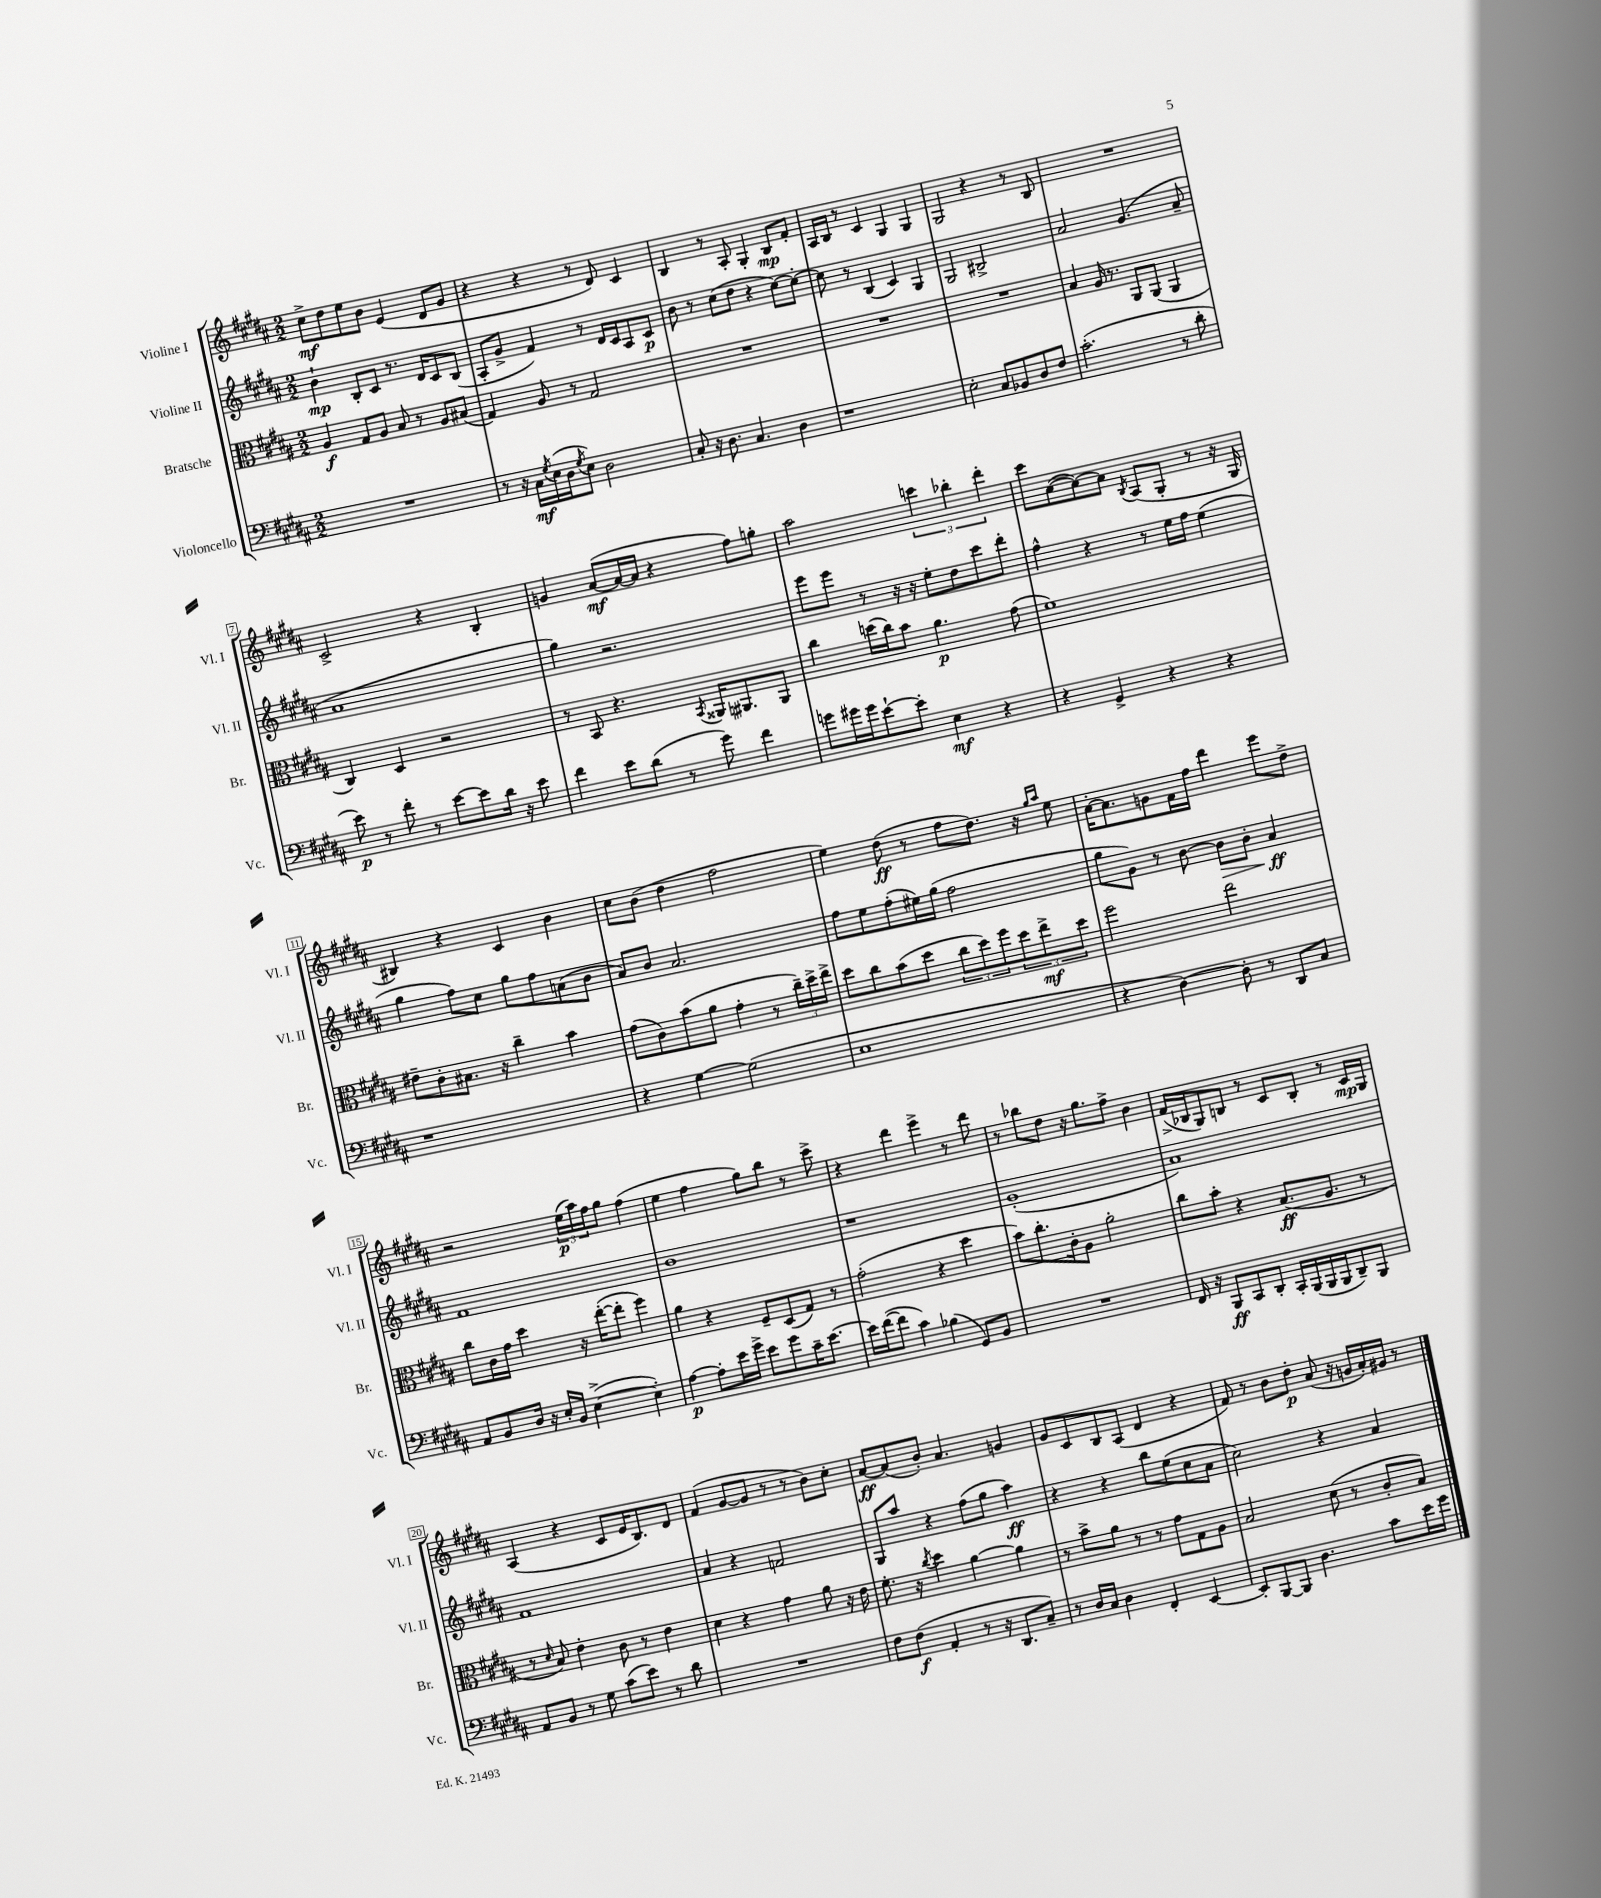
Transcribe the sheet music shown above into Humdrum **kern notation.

**kern	**dynam	**kern	**dynam	**kern	**dynam	**kern	**dynam
*part4	*part4	*part3	*part3	*part2	*part2	*part1	*part1
*staff4	*staff4	*staff3	*staff3	*staff2	*staff2	*staff1	*staff1
*I"Violoncello	*	*I"Bratsche	*	*I"Violine II	*	*I"Violine I	*
*I'Vc.	*	*I'Br.	*	*I'Vl. II	*	*I'Vl. I	*
*clefF4	*	*clefC3	*	*clefG2	*	*clefG2	*
*k[f#c#g#d#a#]	*	*k[f#c#g#d#a#]	*	*k[f#c#g#d#a#]	*	*k[f#c#g#d#a#]	*
*M2/2	*	*M2/2	*	*M2/2	*	*M2/2	*
=1	=1	=1	=1	=1	=1	=1	=1
1r	.	4A#/	f	4b`\	mp	8cc#^\L	mf
.	.	.	.	.	.	8dd#\	.
.	.	8G#/L	.	8B'/L	.	8ee\	.
.	.	8A#/J	.	8c#/J	.	8b\J	.
.	.	8B/	.	8.r	.	(4e/	.
.	.	8r	.	.	.	.	.
.	.	.	.	16d#/KL	.	.	.
.	.	8A#/L	.	8c#/	.	8d#/L	.
.	.	(8B#X/J	.	(8B/J	.	8g#/J	.
=2	=2	=2	=2	=2	=2	=2	=2
8r	.	4G#/)	.	8A#'/L	.	4r	.
16r	.	.	.	8g#^/J	.	.	.
16C#\LL	mf	.	.	.	.	.	.
8qG#/	.	.	.	.	.	.	.
(16E\	.	8A#/	.	4f#/)	.	4r	.
16D#\J	.	.	.	.	.	.	.
8qG#/	.	.	.	.	.	.	.
8E\J)	.	8r	.	.	.	.	.
2D#\	.	2G#/	.	8r	.	8r	.
.	.	.	.	16d#/LL	.	8d#/)	.
.	.	.	.	16c#/J	.	.	.
.	.	.	.	8A#/	.	4c#/	.
.	.	.	.	8c#/J	p	.	.
=3	=3	=3	=3	=3	=3	=3	=3
8C#'/	.	1r	.	8b\	.	4B/	.
16r	.	.	.	8r	.	.	.
8.D#\	.	.	.	.	.	.	.
.	.	.	.	(8cc#\L	.	8r	.
4.C#/	.	.	.	8dd#\J	.	8A#'/	.
.	.	.	.	4r	.	4G#'/	.
4D#\	.	.	.	[8cc#\L)	.	8B/L	mp
.	.	.	.	8cc#'\J_	.	8f#'/J	.
=4	=4	=4	=4	=4	=4	=4	=4
1r	.	1r	.	8cc#\]	.	16A#/LL	.
.	.	.	.	.	.	16B/JJ	.
.	.	.	.	8r	.	8r	.
.	.	.	.	(4B/	.	4c#/	.
.	.	.	.	4c#/)	.	4G#/	.
.	.	.	.	4G#/	.	4G#/	.
=5	=5	=5	=5	=5	=5	=5	=5
2E'\	.	1r	.	2G#/	.	2G#/	.
8C#/L	.	.	.	2B#X^/	.	4r	.
8BB-X/	.	.	.	.	.	.	.
8D#/	.	.	.	.	.	8r	.
8F#/J	.	.	.	.	.	8B/	.
=6	=6	=6	=6	=6	=6	=6	=6
(2.c#'\	.	4B/	.	2a#/	.	1r	.
.	.	16A#/	.	.	.	.	.
.	.	8.r	.	.	.	.	.
.	.	8AA#/L	.	(4.g#/	.	.	.
.	.	(8AA#/J	.	.	.	.	.
8r	.	4AA#/	.	.	.	.	.
8d#'\	.	.	.	8a#~/	.	.	.
!!LO:LB:g=z
=7	=7	=7	=7	=7	=7	=7	=7
8e\)	p	4C#/)	.	1a#	.	2c#^/	.
8r	.	.	.	.	.	.	.
8f#'\	.	4D#/	.	.	.	.	.
8r	.	.	.	.	.	.	.
[8e\L	.	2r	.	.	.	4r	.
8e\]	.	.	.	.	.	.	.
16d#\Jk	.	.	.	.	.	4B'/	.
16r	.	.	.	.	.	.	.
8e\	.	.	.	.	.	.	.
=8	=8	=8	=8	=8	=8	=8	=8
4f#\	.	8r	.	4gg#\)	.	4gn/	.
.	.	8BB/	.	.	.	.	.
8e\L	.	4.r	.	2.r	.	([8a#/L	mf
(8d#\J	.	.	.	.	.	16a#/L_	.
.	.	.	.	.	.	16a#/JJ]	.
8r	.	.	.	.	.	4r	.
.	.	8qBB/	.	.	.	.	.
8g#\)	.	16AA##X/KL	.	.	.	.	.
.	.	8.AA#X/	.	.	.	.	.
4f#\	.	.	.	.	.	8ff#\L)	.
.	.	8AA#/J	.	.	.	8ggn'\J	.
=9	=9	=9	=9	=9	=9	=9	=9
8gn\L	.	4cc#\	.	8eee\L	.	2aa#\	.
16g#X\L	.	.	.	8eee\J	.	.	.
16g#\J	.	.	.	.	.	.	.
[8e`\	.	(16ddn\LL	.	8r	.	.	.
.	.	16cc#\J)	.	.	.	.	.
8e'\J]	.	8b\J	.	16r	.	.	.
.	.	.	.	16r	.	.	.
4E\	mf	4.a#\	p	8ee'\L	.	6cccn\	.
.	.	.	.	8dd#\	.	.	.
.	.	.	.	.	.	6bb-X'\	.
4r	.	.	.	8ccc#\	.	.	.
.	.	.	.	.	.	6ddd#'\	.
.	.	(8g#\	.	8ddd#'\J	.	.	.
=10	=10	=10	=10	=10	=10	=10	=10
4r	.	1f#)	.	4ff#^^\	.	8ccc#\L	.
.	.	.	.	.	.	([8a#\	.
4GG#^/	.	.	.	4r	.	8a#\_)	.
.	.	.	.	.	.	8a#\J]	.
.	.	.	.	.	.	8qB/	.
4r	.	.	.	8r	.	(8A#/L	.
.	.	.	.	16ee\LL	.	8G#'/J	.
.	.	.	.	16ff#\JJ	.	.	.
4r	.	.	.	(4ee\	.	8r	.
.	.	.	.	.	.	16r	.
.	.	.	.	.	.	16G#/	.
!!LO:LB:g=z
=11	=11	=11	=11	=11	=11	=11	=11
1r	.	8e#X~\L	.	4gg#\	.	4B#X/)	.
.	.	8c#'\	.	.	.	.	.
.	.	8.B#X\J	.	8ff#\L)	.	4r	.
.	.	.	.	8cc#\J	.	.	.
.	.	16r	.	.	.	.	.
.	.	4cc#~\	.	8gg#\L	.	4c#/	.
.	.	.	.	8ff#\	.	.	.
.	.	4b\	.	(8an\	.	4b\	.
.	.	.	.	8b\J	.	.	.
=12	=12	=12	=12	=12	=12	=12	=12
4r	.	(8g#\L	.	8a#/L)	.	8cc#\L	.
.	.	8c#\)	.	8b/J	.	(8b\J	.
[4G#\	.	(8b\	.	2.a#/	.	4dd#\	.
.	.	8a#\J	.	.	.	.	.
(2G#\]	.	4g#'\	.	.	.	2ff#\	.
.	.	8r	.	.	.	.	.
.	.	24cc#~\LL)	.	.	.	.	.
.	.	24dd#^\	.	.	.	.	.
.	.	24ee^\JJ	.	.	.	.	.
=13	=13	=13	=13	=13	=13	=13	=13
1E	.	8dd#\L	.	8ff#\L	.	4ee\)	.
.	.	8cc#\	.	8ee\	.	.	.
.	.	(8b\	.	(8ff#'\	.	(8dd#\	ff
.	.	8dd#\J	.	16ee#X\L)	.	8r	.
.	.	.	.	(16gg#\JJ	.	.	.
.	.	12cc#\L	.	2ff#\	.	8ff#\L	.
.	.	12dd#\)	.	.	.	.	.
.	.	.	.	.	.	8.dd#\J)	.
.	.	12ff#\	.	.	.	.	.
.	.	12dd#\	.	.	.	.	.
.	.	.	.	.	.	16r	.
.	.	12ee^\	mf	.	.	.	.
.	.	.	.	.	.	16qqgg#/LL	.
.	.	.	.	.	.	16qqaa#/JJ	.
.	.	.	.	.	.	8ee\	.
.	.	12dd#\J	.	.	.	.	.
=14	=14	=14	=14	=14	=14	=14	=14
4r	.	2ff#\	.	8gg#\L	.	[16a#'\KL	.
.	.	.	.	.	.	8.a#\]	.
.	.	.	.	8g#\J)	.	.	.
[4D#\)	.	.	.	8r	.	8gn\	.
.	.	.	.	[8b\	.	16f#\L	.
.	.	.	.	.	.	16ff#\JJ	.
!	!	!	!	!	!LO:HP:b	!	!
8D#'\]	.	2ee\	.	8b\L]	>	4ddd#\	.
8r	.	.	.	8b'\J	.	.	.
8DD#/L	.	.	.	4a#/	ff	8eee\L	.
8C#/J	.	.	.	.	.	8dd#^\J	.
.	.	.	.	.	]	.	.
!!LO:LB:g=z
=15	=15	=15	=15	=15	=15	=15	=15
8AA#/L	.	8cc#\L	.	1f#	.	2r	.
8BB/	.	16c#\L	.	.	.	.	.
.	.	16g#\JJ	.	.	.	.	.
16D#/Jk	.	4dd#\	.	.	.	.	.
16r	.	.	.	.	.	.	.
16E'/LL	.	.	.	.	.	.	.
16BB/JJ	.	.	.	.	.	.	.
([4E^\	.	16r	.	.	.	(24ee\LL	p
.	.	.	.	.	.	24aa#\)	.
.	.	([16ee'\KL	.	.	.	.	.
.	.	.	.	.	.	24ff#\J	.
.	.	8ee'\J]	.	.	.	8gg#\J	.
4E'\])	.	4ff#\)	.	.	.	(4ff#\	.
=16	=16	=16	=16	=16	=16	=16	=16
[4A#\	p	4a#\	.	1b	.	4ee\	.
8A#'\L]	.	4r	.	.	.	4ff#\	.
16e\L	.	.	.	.	.	.	.
16g#^\JJ	.	.	.	.	.	.	.
8e\L	.	8F#~/L	.	.	.	8gg#\L)	.
8g#\	.	(8D#/	.	.	.	8bb\J	.
16c#~\K	.	8G#/J)	.	.	.	8r	.
[8.e\J	.	.	.	.	.	.	.
.	.	8r	.	.	.	8ccc#^\	.
=17	=17	=17	=17	=17	=17	=17	=17
16e\LL]	.	(2g#'\	.	1r	.	4r	.
([16f#\J	.	.	.	.	.	.	.
8f#\J]	.	.	.	.	.	.	.
4c#\)	.	.	.	.	.	4ddd#\	.
(4B-X\	.	4r	.	.	.	4eee^\	.
8GG#/L)	.	4dd#\	.	.	.	8r	.
8BB/J	.	.	.	.	.	8ddd#\	.
=18	=18	=18	=18	=18	=18	=18	=18
1r	.	8b\L)	.	(1g#'	.	8r	.
.	.	8.cc#'\	.	.	.	8bb-X\L	.
.	.	.	.	.	.	8dd#\J	.
.	.	16c#'\k	.	.	.	.	.
.	.	8A#\J	.	.	.	16r	.
.	.	.	.	.	.	8.gg#\L	.
.	.	2a#'\	.	.	.	.	.
.	.	.	.	.	.	8ff#^\J	.
.	.	.	.	.	.	4b\	.
=19	=19	=19	=19	=19	=19	=19	=19
16FF#/	.	8cc#\L	.	1a#)	.	(16f#^/LL	.
16r	.	.	.	.	.	16B-X/J	.
8BBB/L	ff	8b'\J	.	.	.	8G#/)	.
8CC#/	.	4r	.	.	.	8Bn/J	.
8DD#'/J	.	.	.	.	.	8r	.
16CC#'/LL	.	(8.B/L	ff	.	.	8c#/L	.
(16BBB/	.	.	.	.	.	.	.
16BBB/	.	.	.	.	.	8B'/J	.
16BBB/J	.	8.A#/J	.	.	.	.	.
8DD#~/)	.	.	.	.	.	8r	.
8BBB/J	.	8r	.	.	.	16c#/LL	mp
.	.	.	.	.	.	16G#/JJ	.
!!LO:LB:g=z
=20	=20	=20	=20	=20	=20	=20	=20
8AA#/L	.	8r	.	1f#	.	(4A#/	.
.	.	16qqd#/	.	.	.	.	.
8BB/J	.	8B/)	.	.	.	.	.
8r	.	4e'\	.	.	.	4r	.
8G#\	.	.	.	.	.	.	.
(8c#\L	.	8c#\	.	.	.	8c#/L	.
8e\J)	.	8r	.	.	.	16e/K	.
.	.	.	.	.	.	8.B/)	.
8r	.	4e\	.	.	.	.	.
8d#\	.	.	.	.	.	8d#/J	.
=21	=21	=21	=21	=21	=21	=21	=21
1r	.	4d#\	.	4a#/	.	(4f#/	.
.	.	4r	.	4r	.	[8g#/L	.
.	.	.	.	.	.	8g#/J]	.
.	.	4g#\	.	2fn/	.	8r	.
.	.	.	.	.	.	8r	.
.	.	8a#\	.	.	.	8b\L)	.
.	.	16r	.	.	.	8cc#'\J	.
.	.	16e\	.	.	.	.	.
=22	=22	=22	=22	=22	=22	=22	=22
8F#\L	.	8.f#'\	.	8G#/L	.	[8a#/L	ff
(8F#\J	f	.	.	8aa#/J	.	(8a#/]	.
.	.	16r	.	.	.	.	.
.	.	8qcc#/	.	.	.	.	.
4AA#'/	.	4dd#\	.	4r	.	8b'/J)	.
.	.	.	.	.	.	4.a#/	.
8r	.	[4a#\	.	(8ff#\L	.	.	.
16r	.	.	.	8gg#\J	.	.	.
8.DD#/L	.	.	.	.	.	.	.
.	.	4a#\]	.	4aa#\)	ff	4gn/	.
8C#~/J)	.	.	.	.	.	.	.
=23	=23	=23	=23	=23	=23	=23	=23
8r	.	8r	.	4r	.	8g#/L	.
16D#/LL	.	8b^\L	.	.	.	8c#/	.
16C#/JJ	.	.	.	.	.	.	.
4D#\	.	8a#\J	.	4r	.	8B/	.
.	.	8r	.	.	.	(8A#/J	.
4FF#'/	.	8r	.	8bb\L	.	4d#/	.
.	.	8g#\L	.	(8ee\	.	.	.
[4EE/	.	8G#\	.	8cc#\	.	4r	.
.	.	8A#\J	.	8a#\J	.	.	.
=24	=24	=24	=24	=24	=24	=24	=24
8EE'/L]	.	2B/	.	2cc#\)	.	8f#/)	.
[8BBB/	.	.	.	.	.	8r	.
8BBB/J]	.	.	.	.	.	8b\L	.
4.D#\	.	.	.	.	.	8dd#'\J	p
.	.	(8d#\	.	4r	.	(8a#/	.
.	.	8r	.	.	.	16r	.
.	.	.	.	.	.	16gn/LL	.
8c#\L	.	8c#'/L	.	4a#/	.	16a#'/)	.
.	.	.	.	.	.	16g#X/JJ	.
16e\L	.	8B/J)	.	.	.	8r	.
16g#\JJ	.	.	.	.	.	.	.
==	==	==	==	==	==	==	==
*-	*-	*-	*-	*-	*-	*-	*-
